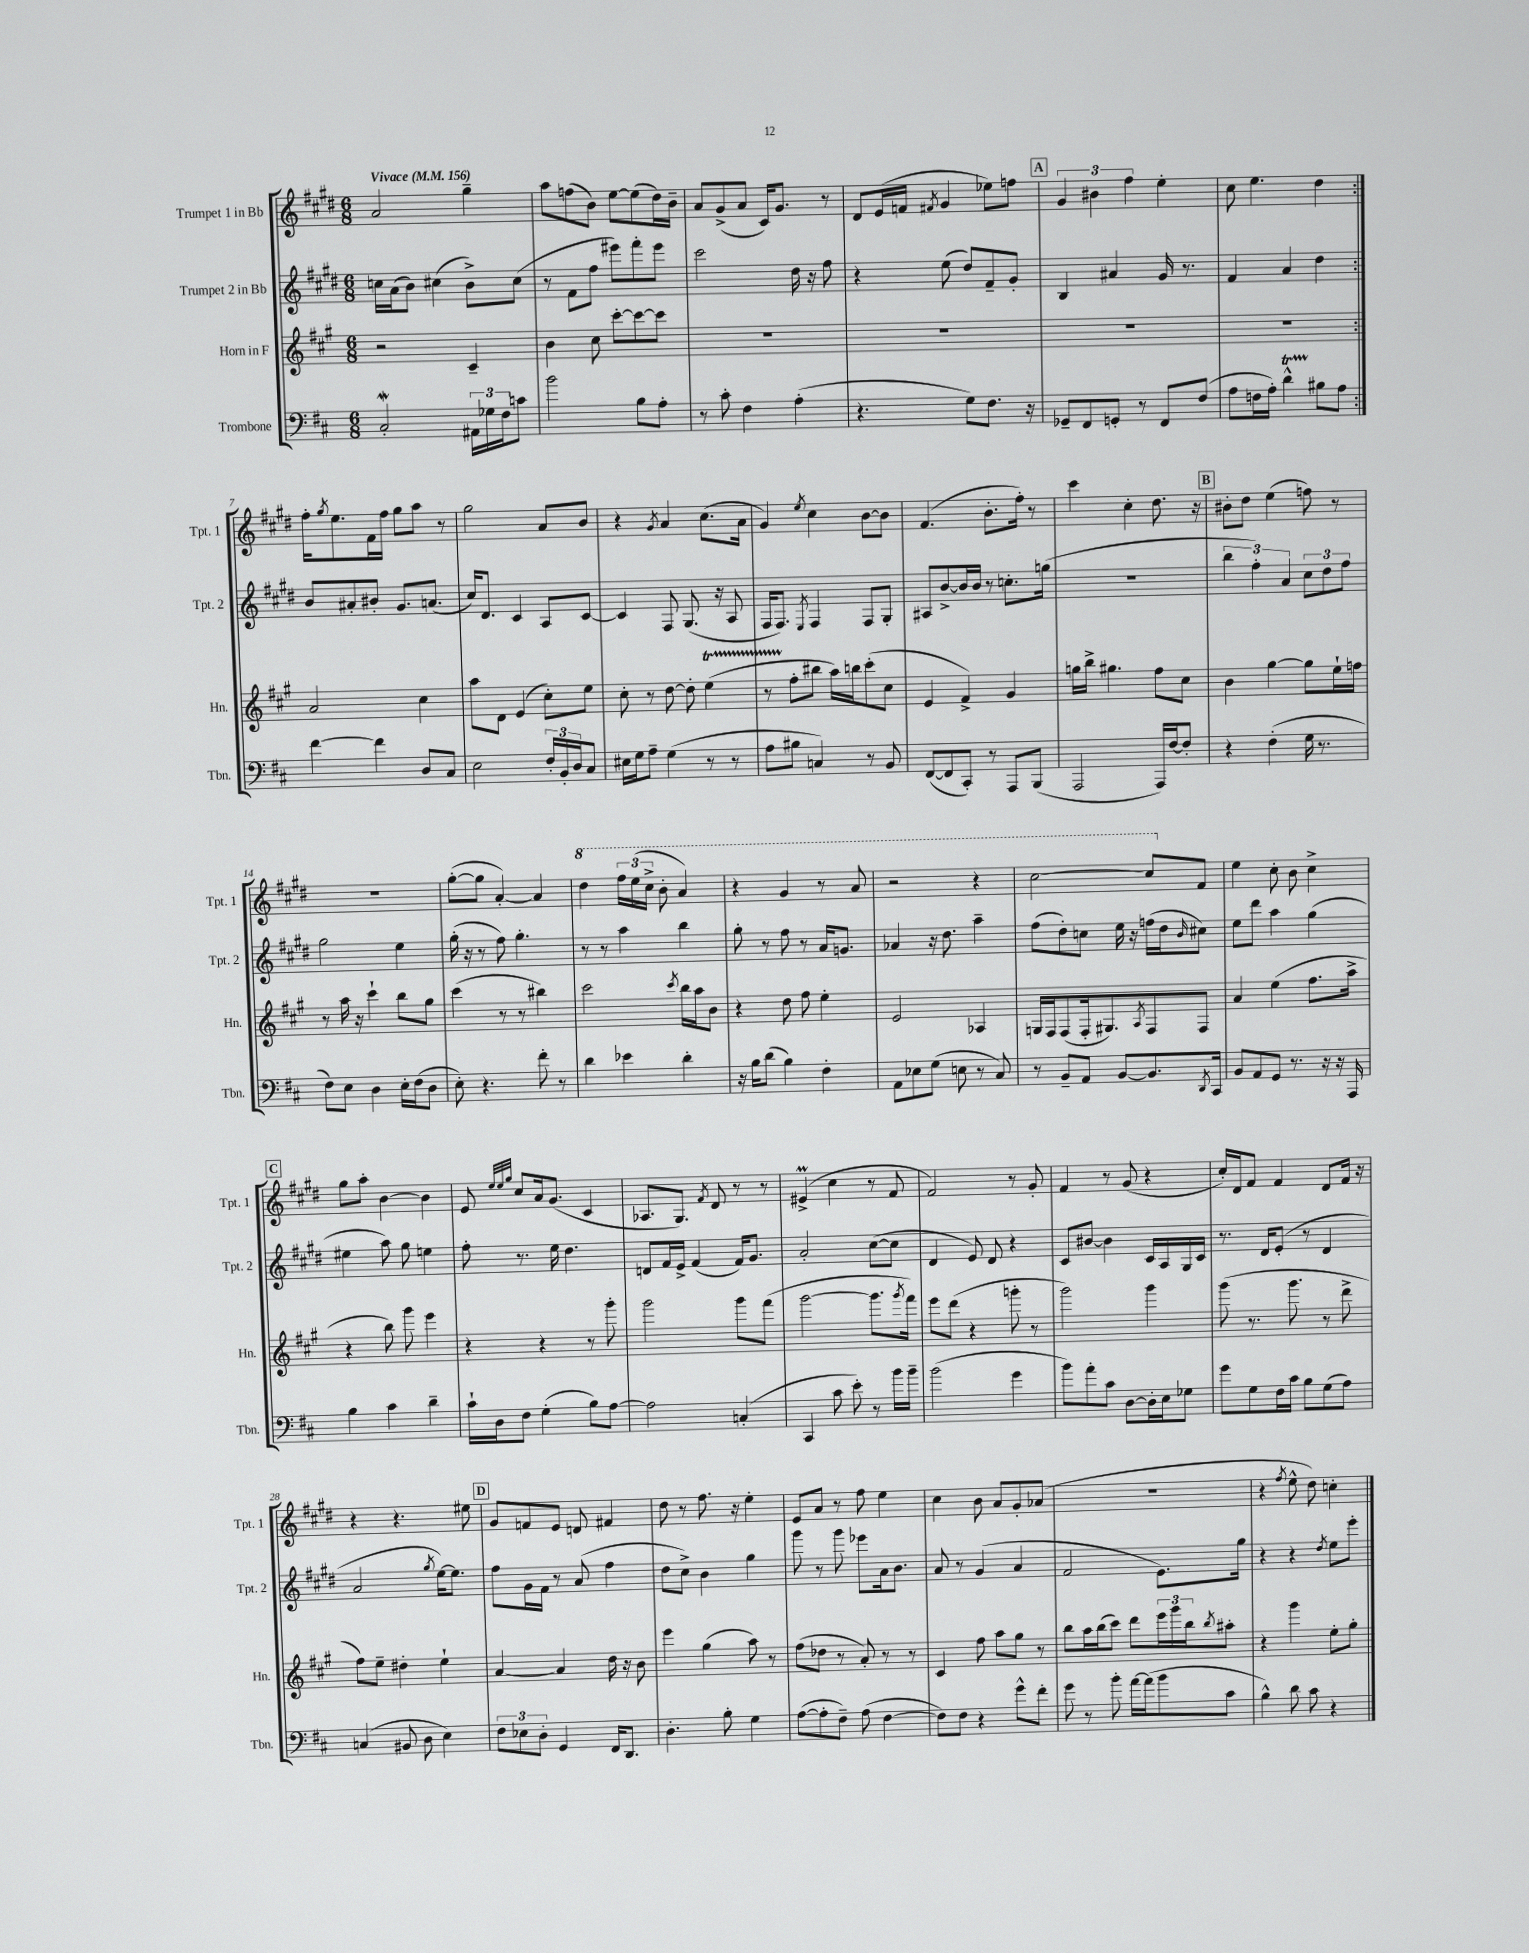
<<
\new StaffGroup <<
\new Staff = "s0" \with { instrumentName = "Trumpet 1 in Bb" shortInstrumentName = "Tpt. 1" } {
    \clef treble \key e \major \numericTimeSignature \time 6/8 \tempo "Vivace" 4 = 156
    \repeat volta 2 { a'2 gis''4-- |
    a''8 f''8( b'8) e''8~ e''8( dis''16) b'16-- |
    a'8 gis'8->( a'8 cis'16) gis'8. r8 |
    dis'8 e'16( f'16 \acciaccatura { fis'8 } gis'4 ees''8) f''8 |
    \mark \markup { \box "A" } \tuplet 3/2 { gis'4 bis'4 fis''4 } e''4-. |
    cis''8 e''4. dis''4 | }
    fis''16-. \acciaccatura { gis''8 } e''8. fis'16 fis''16 gis''8 a''8 r8 |
    gis''2 a'8 b'8 |
    r4 \acciaccatura { gis'8 } a'4 cis''8.( a'16 |
    gis'4) \acciaccatura { e''8 } cis''4 b'8~ b'8 |
    fis'4.( b'8.-. fis''16-.) r8 |
    cis'''4 cis''4-. dis''8. r16 |
    \mark \markup { \box "B" } bis'8-. dis''8 e''4( f''8) r8 |
    R2. |
    gis''8~-.( gis''8 a'4~-.) a'4 |
    \ottava #1 dis'''4 \tuplet 3/2 { fis'''16 e'''16( cis'''16-> } b''8-. a''4) |
    r4 gis''4 r8 a''8 |
    r2 r4 |
    cis'''2~ cis'''8 \ottava #0 fis'8 |
    e''4 cis''8-. b'8 cis''4-> |
    \mark \markup { \box "C" } gis''8 a''8-. b'4~ b'4 |
    e'8 \grace { e''32 e''32 gis''32 } cis''8 a'16 gis'8.( cis'4 |
    aes8. gis8.) \acciaccatura { fis'8 } dis'8 r8 r8 |
    eis'4->\prall( cis''4 r8 fis'8 |
    fis'2) r8 gis'8-. |
    fis'4 r8 gis'8( r4 |
    cis''16-.) dis'16 fis'8 fis'4 dis'8 fis'16 r16 |
    r4 r4. eis''8 |
    \mark \markup { \box "D" } gis'8 f'8 e'8 d'8 fis'4 |
    dis''8 r8 fis''8. r16 e''4-. |
    e'8 a'8 r8 fis''8 e''4 |
    cis''4 b'8 a'8 gis'8-. aes'8( |
    R2. |
    r4 \acciaccatura { fis''8 } e''8-^ dis''8) c''4-. \bar "|." |
}
\new Staff = "s1" \with { instrumentName = "Trumpet 2 in Bb" shortInstrumentName = "Tpt. 2" } {
    \clef treble \key e \major \numericTimeSignature \time 6/8
    \repeat volta 2 { c''16 a'16( b'8) cis''4( b'8->) cis''8( |
    r8 fis'8 fis''8 eis'''8) fis'''8-. eis'''8 |
    cis'''2 dis''16 r16 fis''8 |
    r4 e''8( dis''8) fis'8-- gis'8-. |
    \mark \markup { \box "A" } b4 ais'4 gis'16 r8. |
    fis'4 a'4 dis''4 | }
    b'8 ais'8-. bis'8-. gis'8. a'8.( |
    cis''16) dis'8. cis'4 a8 cis'8~ |
    cis'4 fis8 gis8.( r16 a8 |
    fis16 fis8.) \acciaccatura { e8 } fis4 fis8 gis8-. |
    ais8 b'8~-> b'16 b'16 r8 c''8.-. g''16( |
    r2. |
    \mark \markup { \box "B" } \tuplet 3/2 { b''4 fis''4-.) a'4 } \tuplet 3/2 { cis''8 dis''8 fis''8 } |
    gis''2 e''4 |
    gis''16-.( r16 r8 fis''8) gis''4.-. |
    r8 r8 a''4 b''4 |
    gis''8-. r8 fis''8 r8 a'16 g'8. |
    aes'4 r16 dis''8. a''4-- |
    fis''8( dis''8-.) c''8 e''16 r16 f''16( dis''16 \grace { b'16 } cis''8) |
    e''8 dis'''8 a''4 gis''4( |
    \mark \markup { \box "C" } eis''4 a''8) gis''8 e''4 |
    fis''8-. r8. e''16 dis''4. |
    d'8 fis'16 e'16-> fis'4( fis'16) gis'8. |
    a'2-. cis''8~( cis''8 |
    dis'4 e'8) dis'8 r4 |
    cis'8 bis'8~ bis'4 cis'16 a16 gis16 cis'16 |
    r8. dis'16 e'8-.( r8 dis'4 |
    a'2 \acciaccatura { gis''8 } e''16~) e''8. |
    \mark \markup { \box "D" } fis''8 gis'16 fis'16 r8 a'8( fis''4 |
    dis''8 cis''8->) b'4 gis''4 |
    gis'''8 r8 gis'''8 ees'''8 a'16 b'8. |
    a'8 r8 gis'4( a'4 |
    fis'2 e'8.) gis''16 |
    r4 r4 \acciaccatura { dis''8 } e''8 e'''8-. \bar "|." |
}
\new Staff = "s2" \with { instrumentName = "Horn in F" shortInstrumentName = "Hn." } {
    \clef treble \key a \major \numericTimeSignature \time 6/8
    \repeat volta 2 { r2 cis'4-- |
    b'4 cis''8 cis'''8~-. cis'''8~ cis'''8 |
    R2. |
    R2. |
    \mark \markup { \box "A" } R2. |
    R2. | }
    a'2 cis''4 |
    a''8 d'8 e'4( cis''8-.) e''8 |
    cis''8-. r8 d''8~ d''8-. e''4\startTrillSpan( |
    r8 fis''8-.\stopTrillSpan bis''8 a''16) b''16 cis'''8-.( cis''8 |
    e'4 fis'4->) gis'4 |
    g''16 b''16-> gis''4. fis''8 cis''8 |
    \mark \markup { \box "B" } b'4 gis''4~ gis''8 e''16-! f''16 |
    r8 a''16 r16 cis'''4-! b''8 gis''8 |
    cis'''4( r8 r8 bis''4) |
    cis'''2 \acciaccatura { cis'''8 } b''16 a''16 b'8 |
    r4 d''8 fis''8 e''4-. |
    e'2 aes4 |
    g16 fis16 fis8( fis16-. gis8.) \acciaccatura { a8 } fis8 fis8 |
    a'4 e''4( fis''8. a''16-> |
    \mark \markup { \box "C" } r4 b''8) gis'''8 e'''4 |
    r4 r4 r8 gis'''8-. |
    gis'''2 gis'''8 fis'''8( |
    gis'''2~ gis'''8. \acciaccatura { gis'''8 } fis'''16) |
    e'''8 d'''8( r4 g'''8-. r8 |
    gis'''2) gis'''4 |
    gis'''8( r8. gis'''8. r8 d'''8-> |
    fis''8) e''8-- dis''4-. e''4-! |
    \mark \markup { \box "D" } a'4~ a'4 d''16 r16 b'8 |
    e'''4 gis''4( a''8) r8 |
    fis''8( des''8 r8 a'8-.) r8 r8 |
    cis'4 fis''8 a''8 gis''8 r8 |
    b''8 a''16 b''16( cis'''8) d'''8 \tuplet 3/2 { e'''16 gis'''16 b''16 } \acciaccatura { b''8 } ais''8-. |
    r4 gis'''4 e''8-. gis''8-. \bar "|." |
}
\new Staff = "s3" \with { instrumentName = "Trombone" shortInstrumentName = "Tbn." } {
    \clef bass \key d \major \numericTimeSignature \time 6/8
    \repeat volta 2 { cis2-.\mordent \tuplet 3/2 { ais,16 ges16 fis16 } c'8 |
    b'2 b8 a8-. |
    r8 cis'8-. fis4 a4-.( |
    r4. g8) fis8. r16 |
    \mark \markup { \box "A" } ges,8-- fis,8 g,8-. r8 fis,8 fis8( |
    a8 f16 a16-.) d'4-^\startTrillSpan bis8\stopTrillSpan a8 | }
    fis'4~ fis'4 d8 cis8 |
    e2 \tuplet 3/2 { fis16-. b,16-. d16 } cis8 |
    eis16 g16 a8-- g4( r8 r8 |
    a8 bis8 c4) r8 b,8 |
    fis,8~( fis,8 cis,8-.) r8 a,,8 b,,8( |
    a,,2 a,,16) fis16~ fis8-. |
    \mark \markup { \box "B" } r4 fis4-.( g16 r8. |
    fis8) e8 d4 e16-. fis16( d8 |
    e8-.) r4. fis'8-. r8 |
    d'4 ees'4 d'4-. |
    r16 b16 d'8( b4) fis4-. |
    a,8 ees8 g8( e8 r8 cis8) |
    r8 b,8-- a,8 b,8~ b,8. \acciaccatura { d,8 } cis,16 |
    b,8 a,8 g,8 r8. r16 r16 a,,16 |
    \mark \markup { \box "C" } b4 cis'4 d'4-- |
    cis'16-! d16 fis8 g4-.( b8) a8~ |
    a2 c4-.( |
    cis,4 cis'8 e'8-.) r8 b'16 b'16-- |
    b'2( g'4 |
    b'8) a'8-. cis'8 d8~ d16-. e16 ges8 |
    g'8 g8 fis16 cis'16 b8 g8( a8) |
    c4( bis,8 d8 e4) |
    \mark \markup { \box "D" } \tuplet 3/2 { fis8 ees8 d8-. } g,4 fis,16 d,8. |
    d4.-. b8-. g4 |
    a8~( a8-. fis8--) a8( fis4~ |
    fis8) fis8 r4 g'8-^ fis'8-. |
    g'8 r8 b'8-. a'16~ a'16( b'8 cis'8 |
    b4-^) d'8 cis'8 r4 \bar "|." |
}
>>
>>
